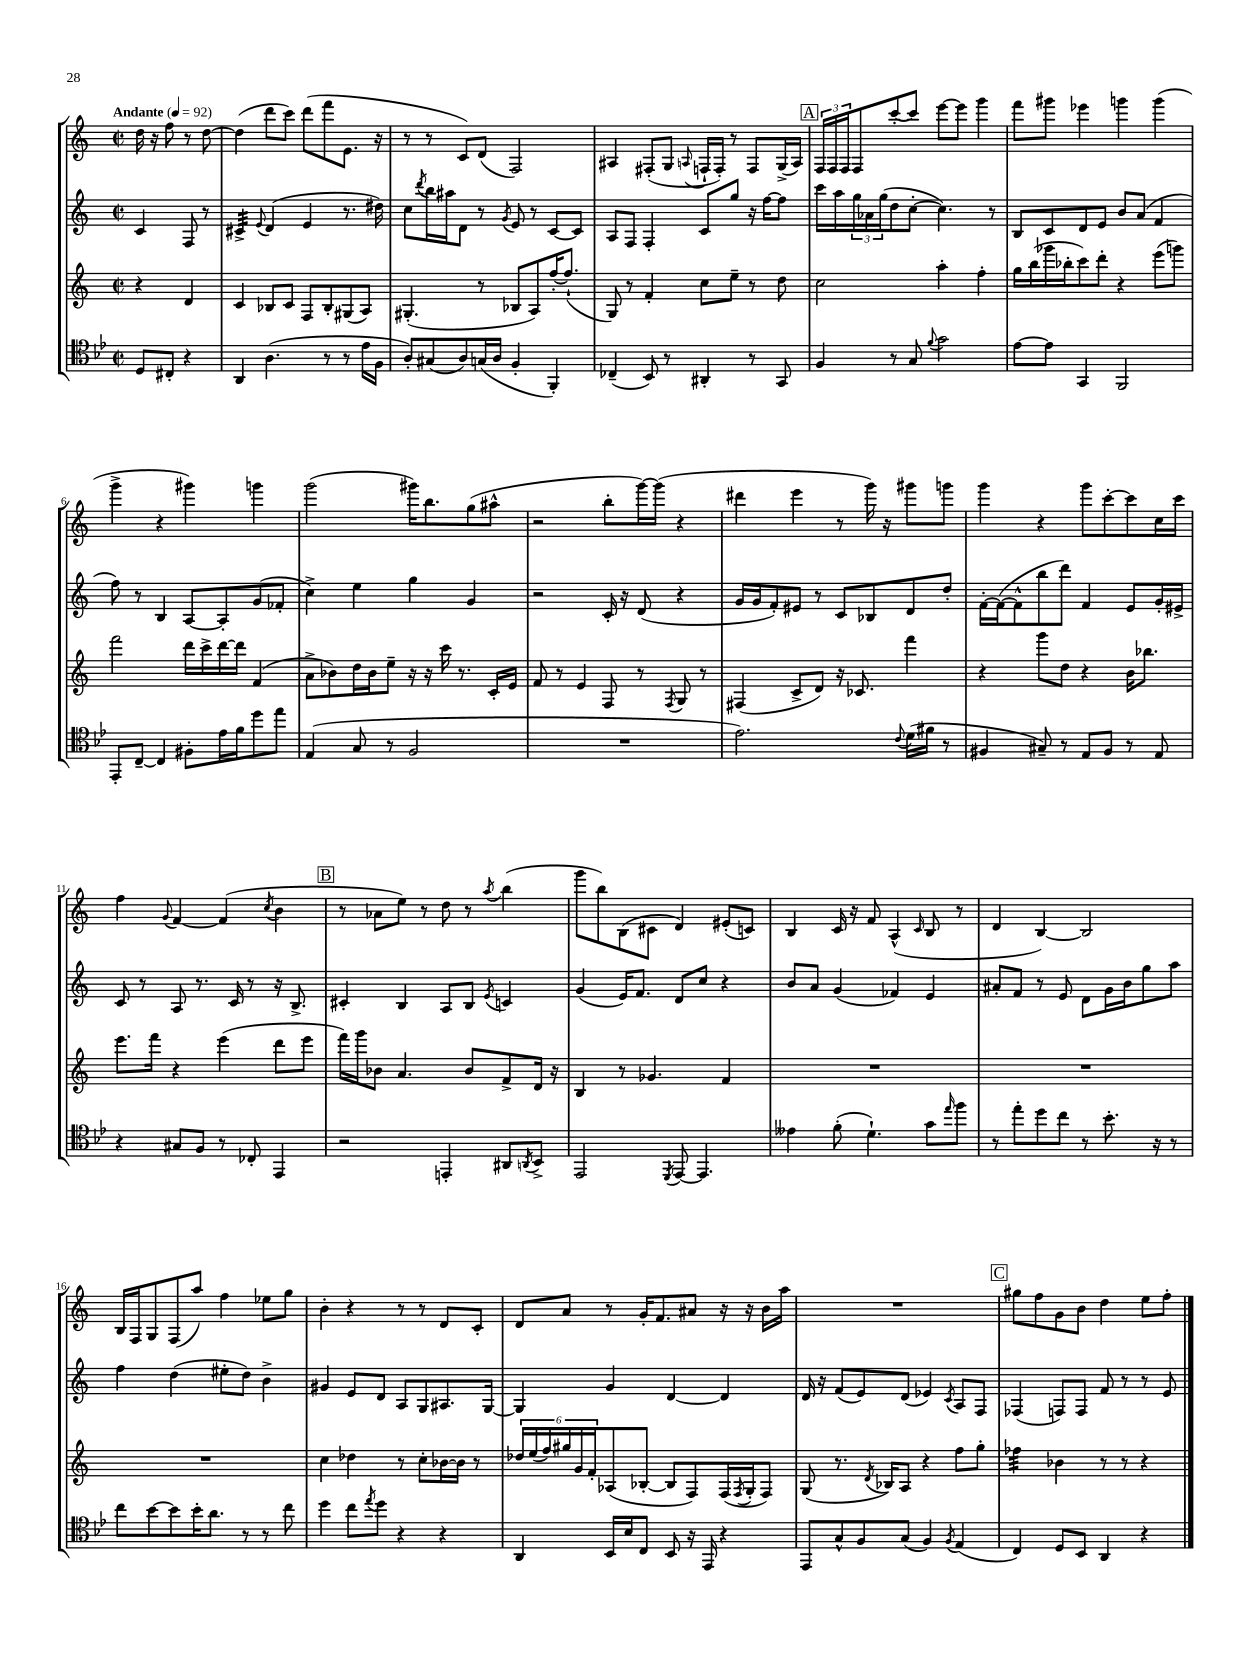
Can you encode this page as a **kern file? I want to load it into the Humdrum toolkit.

**kern	**kern	**kern	**kern
*staff4	*staff3	*staff2	*staff1
*clefC4	*clefG2	*clefG2	*clefG2
*k[b-e-]	*k[]	*k[]	*k[]
*M2/2	*M2/2	*M2/2	*M2/2
*met(c|)	*met(c|)	*met(c|)	*met(c|)
*MM92	*MM92	*MM92	*MM92
8D	4r	4c	16dd
.	.	.	16r
8C#'	.	.	8ff
4r	4d	8F	8r
.	.	8r	[8dd
=	=	=	=
4AA	4c	4c#^	(4dd]
.	.	8qqe	.
(4.A	8B-	(4d	8ddd
.	8c	.	8ccc)
.	8F	4e	(8ddd
8r	8B-'	.	8fff
8r	(8G#	8.r	8.e
16e-	8A)	.	.
16F	.	16dd#)	16r
=	=	=	=
8A')	(4.G#'	8cc	8r
.	.	8qddd	.
(8G#	.	16bb	8r
.	.	16aa#	.
8A)	.	8d	8c)
(16G	8r	8r	(8d
16A	.	.	.
.	.	8qg	.
4F'	8B-	8e	2F)
.	8A)	8r	.
4FF')	[16ff'	[8c	.
.	(8.ff`]	.	.
.	.	8c]	.
=	=	=	=
(4C-~	8G)	8A	4A#
.	8r	8F	.
8BB-)	4f'	4F'	(8F#'
8r	.	.	8G
.	.	.	8qqA
4AA#'	8cc	8c	16F`
.	.	.	16F')
.	8ee~	8gg	8r
8r	8r	16r	8F
.	.	[16ff	.
8GG	8dd	8ff]	(16G^
.	.	.	16A)
=	=	=	=
4F	2cc	16ccc	24F
.	.	.	24F
.	.	16aa	.
.	.	.	24F
.	.	24gg	8F
.	.	24a-	.
.	.	(24gg	.
8r	.	8dd	[8ccc'
8G	.	[8cc'	8ccc]
8qqf	.	.	.
2g	4aa'	4.cc])	[8eee
.	.	.	8eee]
.	4ff'	.	4ggg
.	.	8r	.
=	=	=	=
[8e-	16gg	8B	8fff
.	(16bb	.	.
8e-]	16ggg-	8c	8ggg#
.	16bb-'	.	.
4GG	8ccc)	8d	4eee-
.	8ddd'	8e	.
2FF	4r	8b	4ggg
.	.	(8a	.
.	(8eee	4f	(4ggg
.	8ggg)	.	.
=	=	=	=
8EE-'	2fff	8ff)	4ggg^
[8C~	.	8r	.
4C]	.	4B	4r
8F#'	16ddd	[8A	4ggg#)
.	16ccc^	.	.
16e-	[16ddd	8A']	.
16f	16ddd]	.	.
8dd	(4f	(8g	4ggg
8ee-	.	8f-'	.
=	=	=	=
(4E-	8a^	4cc^)	(2ggg
.	8b-)	.	.
8G	16dd	4ee	.
.	16b-	.	.
8r	8ee~	.	.
2F	16r	4gg	16ggg#)
.	16r	.	8.bb
.	16ccc	.	.
.	8.r	.	.
.	.	4g	(8gg
.	16c'	.	8aa#^^
.	16e	.	.
=	=	=	=
1r	8f	2r	2r
.	8r	.	.
.	4e	.	.
.	8F	16c'	8bb'
.	.	16r	.
.	8r	(8d	[16ggg)
.	.	.	(16ggg]
.	8qF	.	.
.	8G	4r	4r
.	8r	.	.
=	=	=	=
2.e-)	(4F#	16g	4ddd#
.	.	16g	.
.	.	8f')	.
.	8c^	8e#	4eee
.	8d)	8r	.
.	16r	8c	8r
.	8.c-	.	.
.	.	8B-	16ggg)
.	.	.	16r
8qqc	.	.	.
(16d	4fff	8d	8ggg#
16f#	.	.	.
8r	.	8dd'	8ggg
=	=	=	=
4F#	4r	[16f'	4ggg
.	.	(16f_	.
.	.	8f^^]	.
8G#~)	8ggg	8bb	4r
8r	8dd	8ddd)	.
8E-	4r	4f	8ggg
8F#	.	.	[8ccc'
8r	16b	8e	8ccc]
.	8.bb-	.	.
8E-	.	16g'	16cc
.	.	16e#^	16ccc
=	=	=	=
4r	8.eee	8c	4ff
.	.	8r	.
.	16fff	.	.
.	.	.	8qqg
8G#	4r	8A	[4f
8F	.	8.r	.
8r	(4eee	.	(4f]
.	.	16c	.
8C-'	.	8r	.
.	.	.	8qcc
4EE-	8ddd	16r	4b
.	.	8.B^	.
.	8eee	.	.
=	=	=	=
2r	16fff)	4c#'	8r
.	16ggg	.	.
.	8b-	.	8a-
.	4.a	4B	8ee)
.	.	.	8r
4EE'	.	8A	8dd
.	8b-	8B	8r
.	.	8qe	8qaa
8AA#	8f^	4c	(4bb
8qAA	.	.	.
8BB-^	16d	.	.
.	16r	.	.
=	=	=	=
2EE-	4B	(4g	8ggg
.	.	.	8bb)
.	8r	16e)	(8B
.	.	8.f	.
.	4.g-	.	8c#
8qDD	.	.	.
[8EE-	.	8d	4d)
4.EE-]	.	8cc	.
.	4f	4r	(8e#'
.	.	.	8c)
=	=	=	=
4e--	1r	8b	4B
.	.	8a	.
(8f'	.	(4g	16c
.	.	.	16r
4.d`)	.	.	8f
.	.	4f-)	(4A^^
.	.	.	16qqc
8g	.	4e	8B
16qqee-	.	.	.
8ff	.	.	8r
=	=	=	=
8r	1r	8a#'	4d
8ee-'	.	8f	.
8dd	.	8r	[4B)
8cc	.	8e	.
8r	.	8d	2B]
8.b-'	.	16g	.
.	.	16b	.
.	.	8gg	.
16r	.	.	.
8r	.	8aa	.
=	=	=	=
8cc	1r	4ff	16B
.	.	.	16F
[8b-	.	.	8G
8b-]	.	(4dd	(8F
16b-'	.	.	8aa)
8.a	.	.	.
.	.	8ee#'	4ff
8r	.	8dd)	.
8r	.	4b^	8ee-
8cc	.	.	8gg
=	=	=	=
4dd	4cc	4g#	4b'
8cc	4dd-	8e	4r
8qee-	.	.	.
8dd	.	8d	.
4r	8r	8A	8r
.	8cc'	8G	8r
4r	[16b-	8.A#	8d
.	16b-]	.	.
.	8r	.	8c'
.	.	[16G	.
=	=	=	=
4AA	24dd-	4G]	8d
.	(24ee	.	.
.	24ff)	.	.
.	24gg#	.	8a
.	24g	.	.
.	24f'	.	.
16BB-	(8A-	4g	8r
16B-	.	.	.
8C	[8B-'	.	16g'
.	.	.	8.f
8BB-	8B-]	[4d	.
16r	8F)	.	8a#
16EE-	.	.	.
4r	(16F	4d]	16r
.	8qF	.	.
.	16G'	.	16r
.	8F)	.	16b
.	.	.	16aa
=	=	=	=
8EE-	(8G	16d	1r
.	.	16r	.
8G^^	8.r	(8f	.
8F	.	8e)	.
.	8qd	.	.
.	16B-)	.	.
(8G	8A	(8d	.
4F)	4r	4e-)	.
8qF	.	8qc	.
(4E-	8ff	8A	.
.	8gg'	8F	.
=	=	=	=
4C)	4ff-	(4F-	8gg#
.	.	.	8ff
8D	4b-	8F)	8g
8BB-	.	8F	8b
4AA	8r	8f	4dd
.	8r	8r	.
4r	4r	8r	8ee
.	.	8e	8ff'
==	==	==	==
*-	*-	*-	*-
